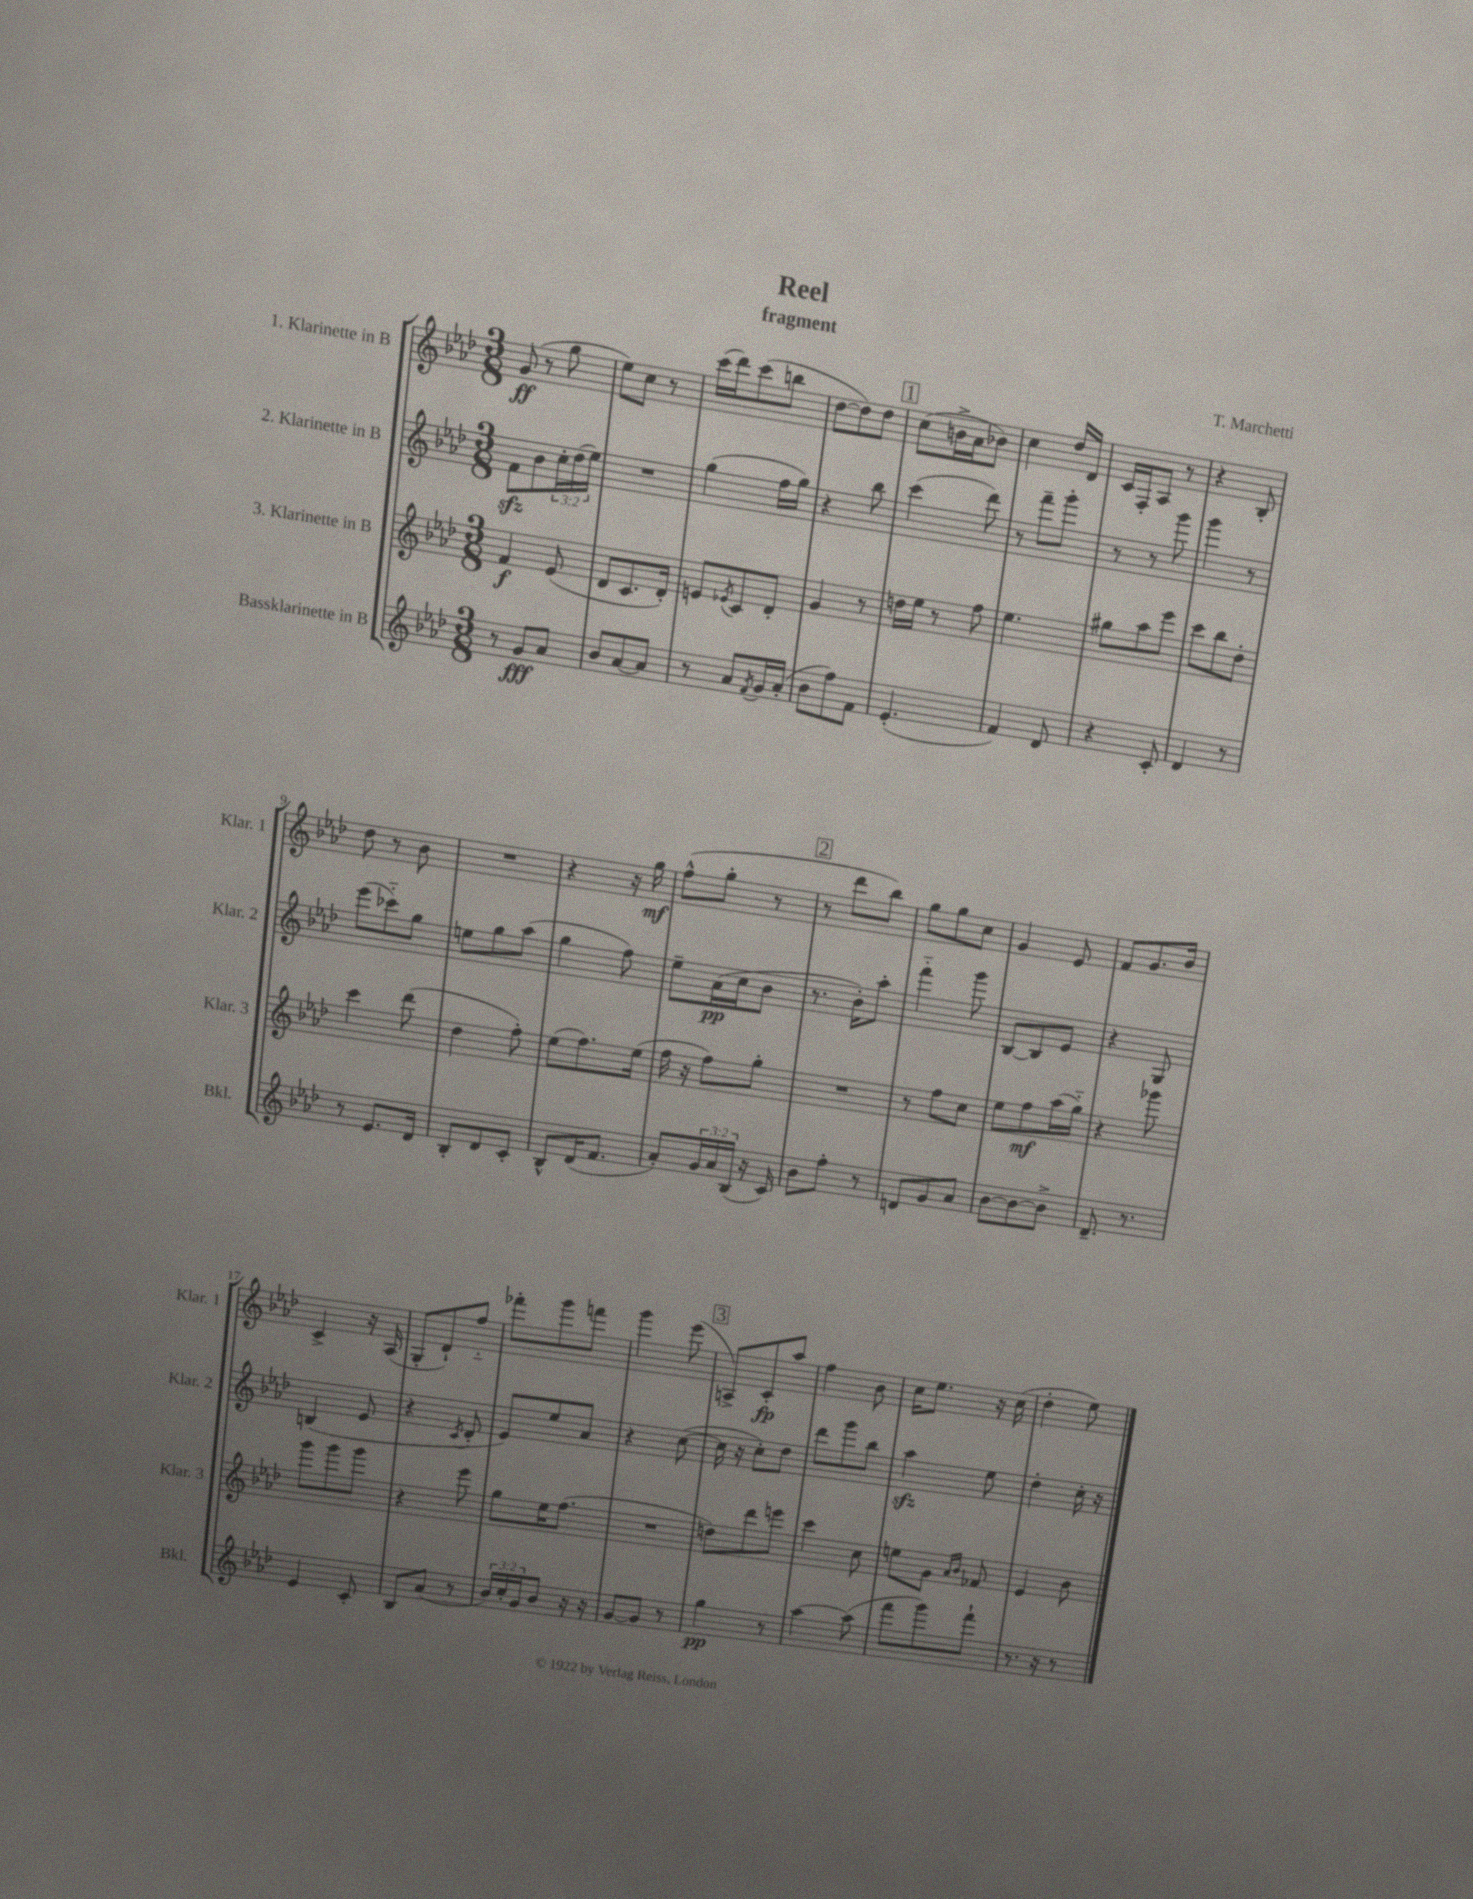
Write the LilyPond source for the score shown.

\header { title = "Reel" composer = "T. Marchetti" subtitle = "fragment" }
<<
\new StaffGroup <<
\new Staff = "s0" \with { instrumentName = "1. Klarinette in B" shortInstrumentName = "Klar. 1" } {
    \clef treble \key aes \major \numericTimeSignature \time 3/8
    g'8\ff( r8 g''8 |
    ees''8) c''8 r8 |
    c'''16( des'''16) c'''8( b''8 |
    des''8~ des''8) des''8 |
    \mark \markup { \box "1" } c''8( b'16-> aes'16 bes'8) |
    c''4 des''16 des'16 |
    c'16 f16-. aes8 r8 |
    r4 bes8-. |
    des''8 r8 bes'8 |
    R4. |
    r4 r16 g''16\mf |
    f''8-^( g''8-. r8 |
    \mark \markup { \box "2" } r8 des'''8 bes''8) |
    g''8 g''8 c''8 |
    g'4 ees'8 |
    f'8 g'8. bes'16 |
    c'4-> r16 aes16( |
    g8-. des'8-!) f''8-_ |
    fes'''8-. g'''8 f'''8 |
    g'''4 ees'''8( |
    \mark \markup { \box "3" } a8->) c'8-.\fp aes''8 |
    f''4 bes'8 |
    c''16 ees''8. r16 c''16( |
    des''4-. ees''8) \bar "|." |
}
\new Staff = "s1" \with { instrumentName = "2. Klarinette in B" shortInstrumentName = "Klar. 2" } {
    \clef treble \key aes \major \numericTimeSignature \time 3/8 \override Staff.TupletNumber.text = #tuplet-number::calc-fraction-text
    f'8\sfz bes'8 \tuplet 3/2 { c''16-. des''16( ees''16) } |
    R4. |
    g''4( f''16 g''16) |
    r4 bes''8 |
    \mark \markup { \box "1" } c'''4( des'''8) |
    r8 f'''8-- g'''8-. |
    r8 r8 g'''8 |
    g'''4 r8 |
    ees'''8( ces'''8-_) g''8 |
    e''8 g''8 aes''8( |
    g''4 f''8) |
    ees''8-- aes'16\pp( c''16 bes'8 |
    \mark \markup { \box "2" } r8. bes'16-.) aes''8-. |
    f'''4-_ g'''8 |
    bes8~ bes8 ees'8 |
    r4 g8 |
    b4( ees'8 |
    r4 \acciaccatura { c'8 } des'8-. |
    ees'8) ees''8 aes'8 |
    r4 c''8~( |
    \mark \markup { \box "3" } c''16 r16 c''8-.) des''8 |
    des'''8 g'''8 bes''8 |
    aes''4\sfz ees''8 |
    des''4-. c''16-. r16 \bar "|." |
}
\new Staff = "s2" \with { instrumentName = "3. Klarinette in B" shortInstrumentName = "Klar. 3" } {
    \clef treble \key aes \major \numericTimeSignature \time 3/8
    f'4\f ees'8( |
    des'8 c'8. des'16-.) |
    e'8 \acciaccatura { ees'8 } c'8 des'8-. |
    g'4 r8 |
    \mark \markup { \box "1" } d''16 ees''16 r8 f''8 |
    ees''4. |
    gis''8 aes''8 ees'''8 |
    c'''8 bes''8 des''8-. |
    c'''4 des'''8( |
    des''4 f''8-.) |
    ees''8( f''8.) ees''16( |
    f''16 r16 f''8) g''8-. |
    \mark \markup { \box "2" } R4. |
    r8 f''8 c''8 |
    ees''8 f''8\mf aes''16( g''16-_) |
    r4 ges'''8 |
    g'''8 g'''8 g'''8 |
    r4 ees'''8 |
    g''8 ees''16 f''8.( |
    R4. |
    \mark \markup { \box "3" } d''8) des'''8 e'''8 |
    c'''4 c''8 |
    e''8 g'8 \grace { aes'16 bes'16 } fes'8 |
    ees'4 bes'8 \bar "|." |
}
\new Staff = "s3" \with { instrumentName = "Bassklarinette in B" shortInstrumentName = "Bkl." } {
    \clef treble \key aes \major \numericTimeSignature \time 3/8 \override Staff.TupletNumber.text = #tuplet-number::calc-fraction-text
    r8 g'8\fff aes'8 |
    bes'8 aes'8~ aes'8 |
    r8 aes'8 \acciaccatura { f'8 } g'16 aes'16-.( |
    bes'8 f''8) f'8 |
    \mark \markup { \box "1" } ees'4.-.( |
    f'4) des'8 |
    r4 c'8-. |
    des'4 r8 |
    r8 ees'8. des'16 |
    bes8-. des'8 c'8-. |
    bes8-^ des'16( f'8. |
    aes'8-.) \tuplet 3/2 { g'16 aes'16 bes16( } r16 c'16) |
    \mark \markup { \box "2" } bes'8 f''8-. r8 |
    d'8 g'8 aes'8 |
    bes'8~ bes'8~ bes'8-> |
    des'8.-- r8. |
    ees'4 c'8-. |
    bes8 aes'8( r8 |
    \tuplet 3/2 { bes'16) c''16-. g'16 } bes'8 r16 r16 |
    g'8~ g'8 r8 |
    \mark \markup { \box "3" } g''4\pp r8 |
    aes''4~ aes''8( |
    f'''8 g'''8) f'''8-! |
    r8. r16 r8 \bar "|." |
}
>>
>>
